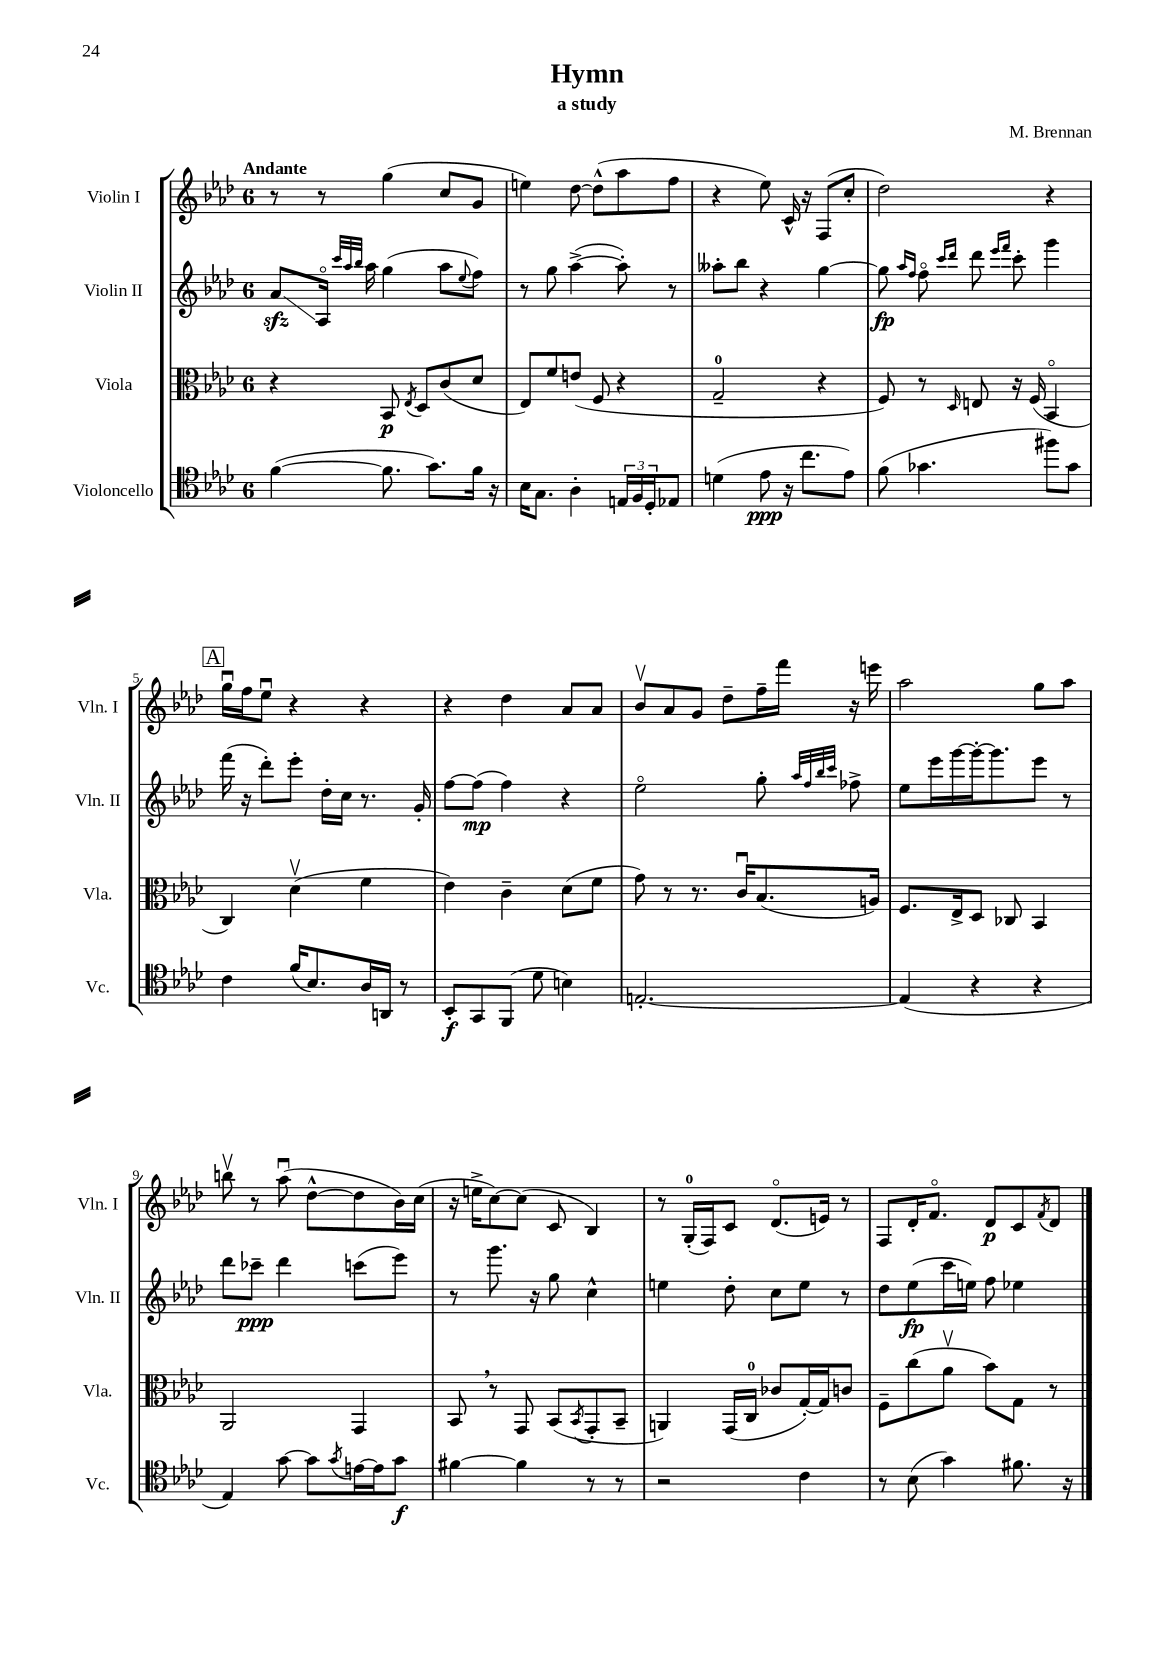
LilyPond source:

\header { title = "Hymn" composer = "M. Brennan" subtitle = "a study" }
<<
\new StaffGroup <<
\new Staff = "s0" \with { instrumentName = "Violin I" shortInstrumentName = "Vln. I" } {
    \clef treble \key aes \major \once \override Staff.TimeSignature.style = #'single-digit \time 6/8 \tempo "Andante"
    r8 r8 g''4( c''8 g'8 |
    e''4) des''8~ des''8-^( aes''8 f''8 |
    r4 ees''8) c'16-^ r16 f8( c''8-. |
    des''2) r4 |
    \mark \markup { \box "A" } g''16\downbow f''16 ees''8\downbow r4 r4 |
    r4 des''4 aes'8 aes'8 |
    bes'8\upbow aes'8 g'8 des''8-- f''16-- f'''16 r16 e'''16 |
    aes''2 g''8 aes''8 |
    b''8\upbow r8 aes''8\downbow( des''8~-^ des''8 bes'16) c''16( |
    r16 e''16-> c''8~) c''8( c'8 bes4) |
    r8 g16-0-.( f16) c'8 des'8.\flageolet( e'16) r8 |
    f8 des'16-. f'8.\flageolet des'8\p c'8 \acciaccatura { f'8 } des'8 \bar "|." |
}
\new Staff = "s1" \with { instrumentName = "Violin II" shortInstrumentName = "Vln. II" } {
    \clef treble \key aes \major \once \override Staff.TimeSignature.style = #'single-digit \time 6/8
    aes'8\glissando\sfz aes16\flageolet \grace { c'''32 aes''32 bes''32 } aes''16 g''4( aes''8 \appoggiatura { ees''8 } f''8) |
    r8 g''8 aes''4~->( aes''8-.) r8 |
    aeses''8-. bes''8 r4 g''4~ |
    g''8\fp \grace { aes''16 f''16 } f''8\flageolet \grace { c'''16 des'''16 } des'''8 \grace { ees'''16 f'''16 } c'''8-. g'''4 |
    \mark \markup { \box "A" } f'''16( r16 des'''8-.) ees'''8-. des''16-. c''16 r8. g'16-. |
    f''8~ f''8\mp( f''4) r4 |
    ees''2\flageolet g''8-. \grace { aes''32 f''32 bes''32 c'''32 } fes''8-> |
    ees''8 ees'''16 g'''16~ g'''16~-. g'''8. ees'''8 r8 |
    des'''8 ces'''8--\ppp des'''4 c'''8( ees'''8) |
    r8 g'''8. r16 g''8 c''4-^ |
    e''4 des''8-. c''8 e''8 r8 |
    des''8 ees''8\fp( c'''16 e''16) f''8 ees''4 \bar "|." |
}
\new Staff = "s2" \with { instrumentName = "Viola" shortInstrumentName = "Vla." } {
    \clef alto \key aes \major \once \override Staff.TimeSignature.style = #'single-digit \time 6/8
    r4 bes,8\p \acciaccatura { ees8 } des8 c'8( des'8 |
    ees8) f'8 e'8( f8 r4 |
    g2-0-- r4 |
    f8) r8 \grace { des16 } e8 r16 f16( bes,4\flageolet |
    \mark \markup { \box "A" } c4) des'4\upbow( f'4 |
    ees'4) c'4-- des'8( f'8 |
    g'8) r8 r8. c'16\downbow bes8.( a16) |
    f8. ees16-> des8 ces8 bes,4 |
    aes,2 g,4 |
    bes,8 \breathe r8 g,8 bes,8( \acciaccatura { bes,8 } g,8-. bes,8-- |
    a,4) g,16( c16-0 ces'8 g16~-.) g16 c'8 |
    f8-- c''8( aes'8\upbow bes'8) g8 r8 \bar "|." |
}
\new Staff = "s3" \with { instrumentName = "Violoncello" shortInstrumentName = "Vc." } {
    \clef tenor \key aes \major \once \override Staff.TimeSignature.style = #'single-digit \time 6/8
    f'4~( f'8. g'8.) f'16 r16 |
    bes16 g8. aes4-. \tuplet 3/2 { e16 f16 des16-. } ees8 |
    d'4( ees'8\ppp r16 c''8. ees'8) |
    f'8( ges'4. fis''8) ges'8 |
    \mark \markup { \box "A" } c'4 f'16( bes8.) aes16 a,16 r8 |
    bes,8-.\f g,8 f,8( des'8 b4) |
    e2.~-. |
    e4( r4 r4 |
    ees4) g'8~ g'8 \acciaccatura { g'8 } e'16~ e'16 g'8\f |
    fis'4~ fis'4 r8 r8 |
    r2 c'4 |
    r8 bes8( g'4) fis'8. r16 \bar "|." |
}
>>
>>
